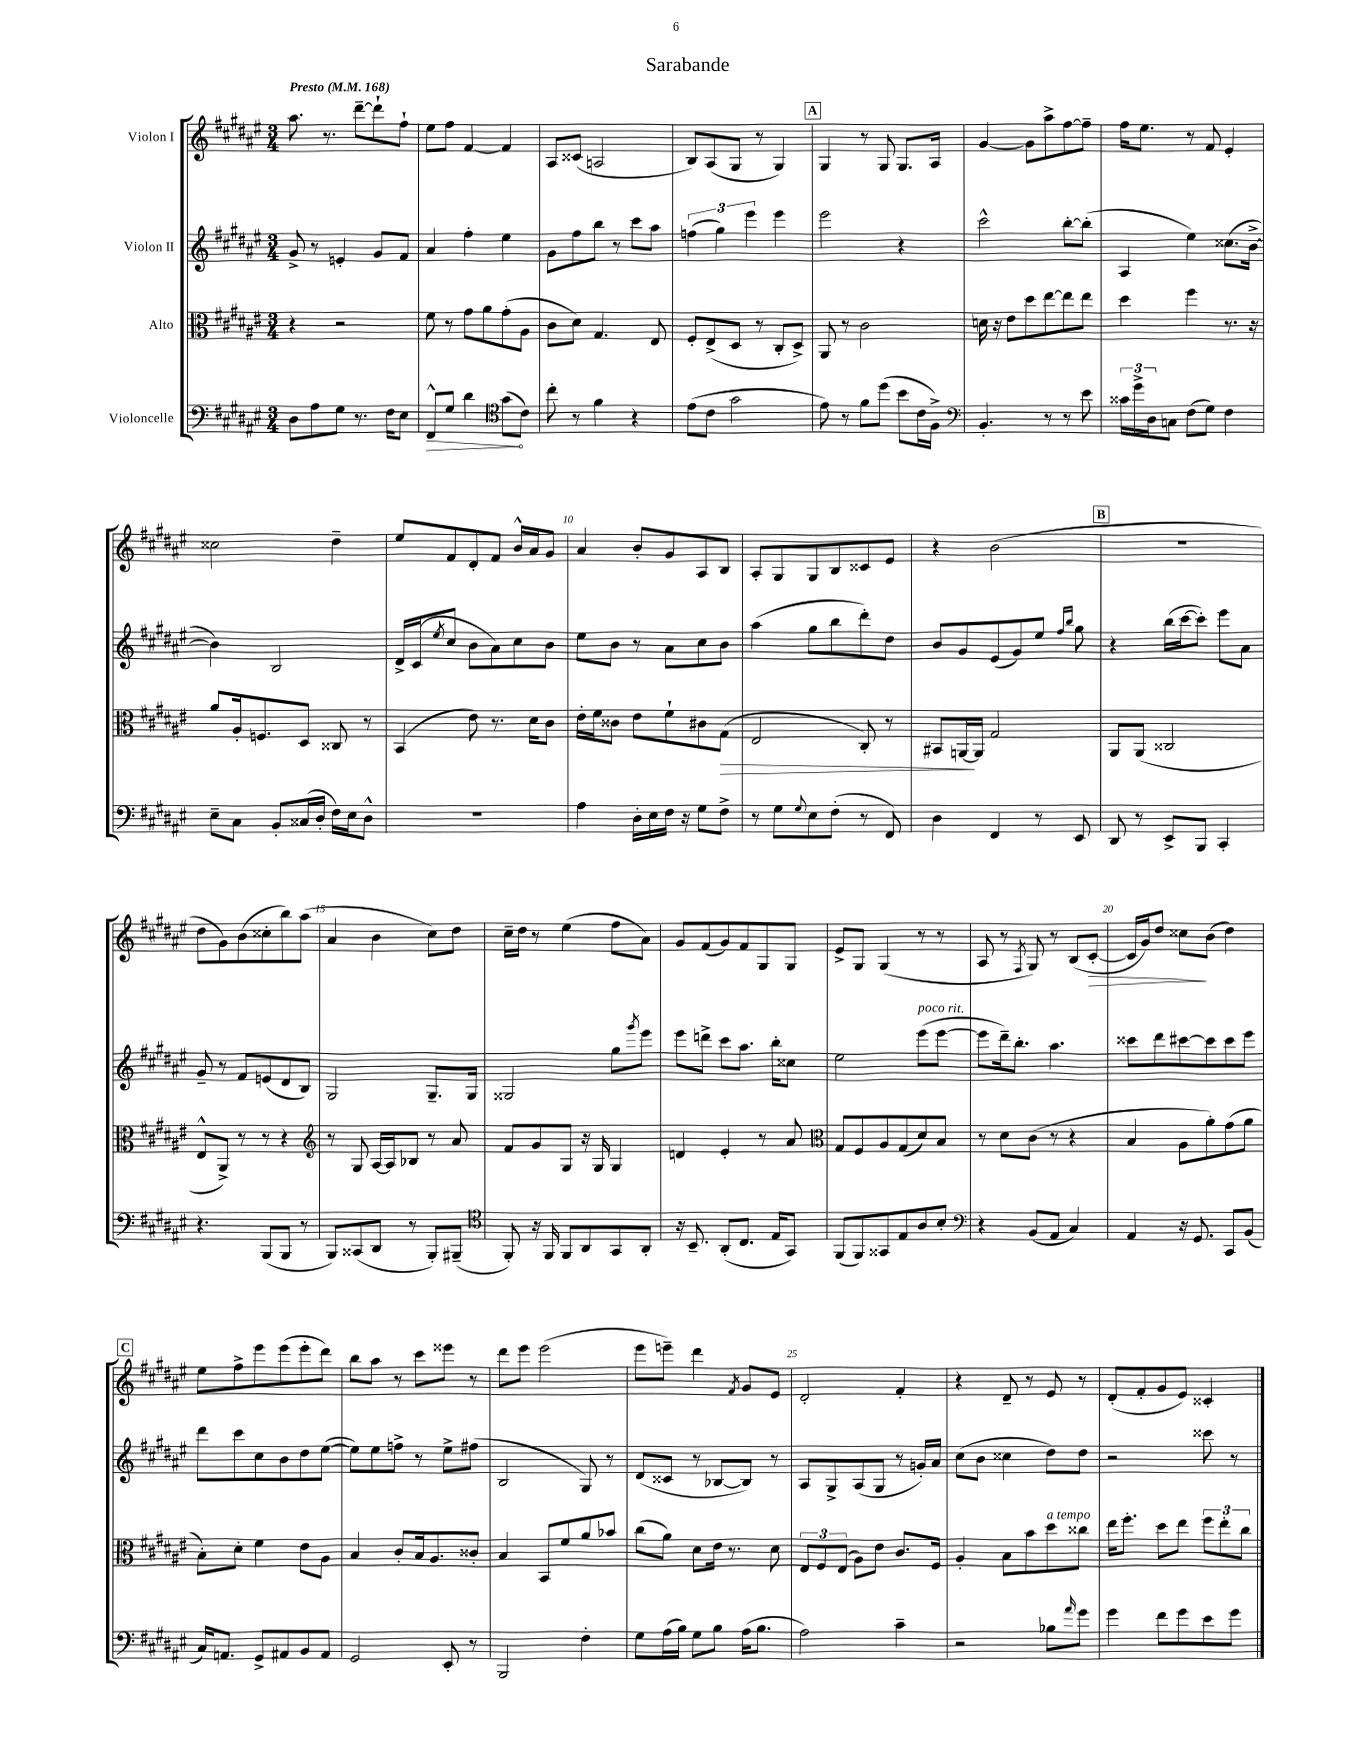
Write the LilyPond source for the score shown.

\header { title = "Sarabande" }
<<
\new StaffGroup <<
\new Staff = "s0" \with { instrumentName = "Violon I" } {
    \clef treble \key fis \major \numericTimeSignature \time 3/4 \tempo "Presto" 4 = 168
    ais''8. r8. dis'''8~-- dis'''8-! fis''8-! |
    eis''8 fis''8 fis'4~ fis'4 |
    ais8 cisis'8( a2 |
    b8) ais8( gis8 r8 gis4) |
    \mark \markup { \box "A" } gis4 r8 gis8 gis8. ais16 |
    gis'4~ gis'8 ais''8-> fis''8~ fis''8-- |
    fis''16 eis''8. r8 fis'8 eis'4-. |
    cisis''2 dis''4-- |
    eis''8 fis'8 dis'8-. fis'8 b'16-^ ais'16 gis'8 |
    ais'4 b'8-. gis'8 ais8 b8 |
    ais8-. gis8 gis8 b8 cisis'8 eis'8 |
    r4 b'2( |
    \mark \markup { \box "B" } R2. |
    dis''8 gis'8) b'8( cisis''8-. b''8) ais''8( |
    ais'4 b'4 cis''8) dis''8 |
    cis''16-- dis''16 r8 eis''4( fis''8 ais'8) |
    gis'8 fis'8( gis'8) fis'8 gis8 gis8 |
    eis'8-> gis8 gis4( r8 r8 |
    ais8 r8 \acciaccatura { fis8 } gis8) r8 b8( cis'8~-.\> |
    cis'16 gis'16) dis''8 cisis''8\! b'8( dis''4) |
    \mark \markup { \box "C" } eis''8 fis''8-> eis'''8 eis'''8( eis'''8-. dis'''8) |
    b''8 ais''8 r8 cis'''8 eisis'''8 r8 |
    dis'''8 eis'''8 eis'''2( |
    eis'''8 e'''8--) dis'''4 \acciaccatura { fis'8 } gis'8 eis'8 |
    dis'2-. fis'4-. |
    r4 dis'8-- r8 eis'8 r8 |
    dis'8-.( fis'8-. gis'8 eis'8) cisis'4-. \bar "|." |
}
\new Staff = "s1" \with { instrumentName = "Violon II" } {
    \clef treble \key fis \major \numericTimeSignature \time 3/4
    gis'8-> r8 e'4-. gis'8 fis'8 |
    ais'4 fis''4-. eis''4 |
    gis'8 fis''8 b''8 r8 cis'''8 ais''8 |
    \tuplet 3/2 { f''4( gis''4) eis'''4 } eis'''4 |
    \mark \markup { \box "A" } eis'''2 r4 |
    cis'''2-^ b''8~-. b''8-.( |
    ais4 eis''4) cisis''8.( b'16~-> |
    b'4) b2 |
    dis'16-> cis'16( \acciaccatura { eis''8 } cis''8 b'8 ais'8) cis''8 b'8 |
    eis''8 b'8 r8 ais'8 cis''8 b'8 |
    ais''4( gis''8 b''8 dis'''8-.) dis''8 |
    b'8 gis'8 eis'8( gis'8) eis''8 \grace { fis''16 b''16 } gis''8 |
    \mark \markup { \box "B" } r4 b''16( cis'''16~ cis'''8-.) eis'''8 ais'8 |
    gis'8-- r8 fis'8 e'8( dis'8 b8) |
    gis2 gis8.-- gis16 |
    gisis2 gis''8 \acciaccatura { gis'''8 } eis'''8 |
    eis'''8 d'''8-> cis'''8 ais''8. b''16-. cisis''8 |
    eis''2 eis'''8^\markup { \italic "poco rit." }( eis'''8~ |
    eis'''8 dis'''16--) b''8.-. ais''4. |
    cisis'''8 dis'''8 cis'''8~ cis'''8 cis'''8 eis'''8 |
    \mark \markup { \box "C" } dis'''8 cis'''8 cis''8 b'8 dis''8 eis''8~( |
    eis''8) eis''8 f''8-> r8 eis''8-> fis''8( |
    b2 gis8) r8 |
    dis'8( cisis'8 r8 bes8~ bes8) r8 |
    ais8 gis8-> ais8( gis8 r8 g'16-.) ais'16 |
    cis''8( b'8 cisis''4 dis''8) dis''8 |
    r2 cisis'''8 r8 \bar "|." |
}
\new Staff = "s2" \with { instrumentName = "Alto" } {
    \clef alto \key fis \major \numericTimeSignature \time 3/4
    r4 r2 |
    fis'8 r8 gis'8 ais'8 gis'8-.( ais8 |
    cis'8 dis'8) gis4. eis8 |
    fis8-. eis8->( dis8 r8 cis8-. dis8->) |
    \mark \markup { \box "A" } ais,8 r8 cis'2 |
    d'16 r16 eis'8 dis''8 eis''8~ eis''8 eis''8 |
    dis''4 fis''4 r8. r16 |
    ais'8 ais16-. f8. dis8 cisis8 r8 |
    b,4( eis'8) r8. dis'16 cis'8 |
    eis'16-. fis'16 cisis'8 eis'8 fis'8-! cis'8 gis8\>( |
    eis2 cis8-.) r8 |
    bis,8 a,16~\! a,16 gis2 |
    \mark \markup { \box "B" } ais,8 ais,8( cisis2 |
    eis8-^ ais,8->) r8 r8 r4 |
    \clef treble r8 gis8 ais16~ ais16 bes8 r8 ais'8 |
    fis'8 gis'8 gis8 r16 gis16 gis4 |
    d'4 eis'4-. r8 ais'8 |
    \clef alto gis8 fis8 ais8 gis8( dis'8) b8 |
    r8 dis'8 cis'8( r8 r4 |
    b4 ais8 ais'8-.) gis'8( ais'8 |
    \mark \markup { \box "C" } b8-.) dis'8-. fis'4 eis'8 ais8 |
    b4 cis'8-. b16 ais8. cisis'8-. |
    b4 b,8 fis'8 ais'8 bes'8 |
    cis''8( ais'8) dis'8 eis'16 r8. dis'8 |
    \tuplet 3/2 { eis8 fis8 eis8( } ais8) eis'8 cis'8. fis16 |
    ais4-. b8 b'8 dis''8^\markup { \italic "a tempo" } cisis''8 |
    eis''16 fis''8.-. dis''8 eis''8 \tuplet 3/2 { fis''8 eis''8-. cis''8 } \bar "|." |
}
\new Staff = "s3" \with { instrumentName = "Violoncelle" } {
    \clef bass \key fis \major \numericTimeSignature \time 3/4
    dis8 ais8 gis8 r8. fis16 eis8 |
    \once \override Hairpin.circled-tip = ##t fis,8-^\> gis8 dis'4 \clef tenor gis'8\!( cis'8) |
    cis''8-. r8 fis'4 r4 |
    eis'8( cis'8 gis'2 |
    \mark \markup { \box "A" } eis'8) r8 fis'8 dis''8( b'8 cis'16 fis16->) |
    \clef bass b,4.-. r8 r8 eis'8 |
    \tuplet 3/2 { cisis'16 gis'16-> dis16 } c8 fis8( gis8) fis4 |
    eis8-- cis8 b,8-. cisis16( dis16-. fis16) eis16 dis8-^ |
    R2. |
    ais4 dis16-. eis16 fis16 r16 gis8 fis8-> |
    r8 gis8 \appoggiatura { gis8 } eis8 fis8-.( r8 fis,8) |
    dis4 fis,4 r8 eis,8 |
    \mark \markup { \box "B" } dis,8 r8 eis,8-> b,,8 cis,4-. |
    r4. b,,8( b,,8 r8 |
    b,,8) cisis,8( dis,8 r8 b,,8-.) bis,,8--( |
    \clef tenor fis,8-.) r16 fis,16 fis,8 ais,8 gis,8 ais,8-. |
    r16 b,8.-- ais,8-.( cis8. eis16 gis,8) |
    fis,8( fis,8) gisis,8 eis8 ais8 b8-. |
    \clef bass r4 b,8( ais,8 cis4) |
    ais,4 r16 gis,8. cis,8 b,8( |
    \mark \markup { \box "C" } cis16) a,8. gis,8-> ais,8 b,8 ais,8 |
    gis,2 eis,8-. r8 |
    b,,2 fis4-. |
    gis8 ais16( b16) gis8 b8 ais16( b8. |
    ais2) cis'4-- |
    r2 bes8 \grace { ais'16 } gis'8 |
    gis'4 fis'8 gis'8 eis'8 gis'8 \bar "|." |
}
>>
>>
\layout { \context { \Score \override BarNumber.break-visibility = ##(#f #t #t) barNumberVisibility = #(every-nth-bar-number-visible 5) } }
